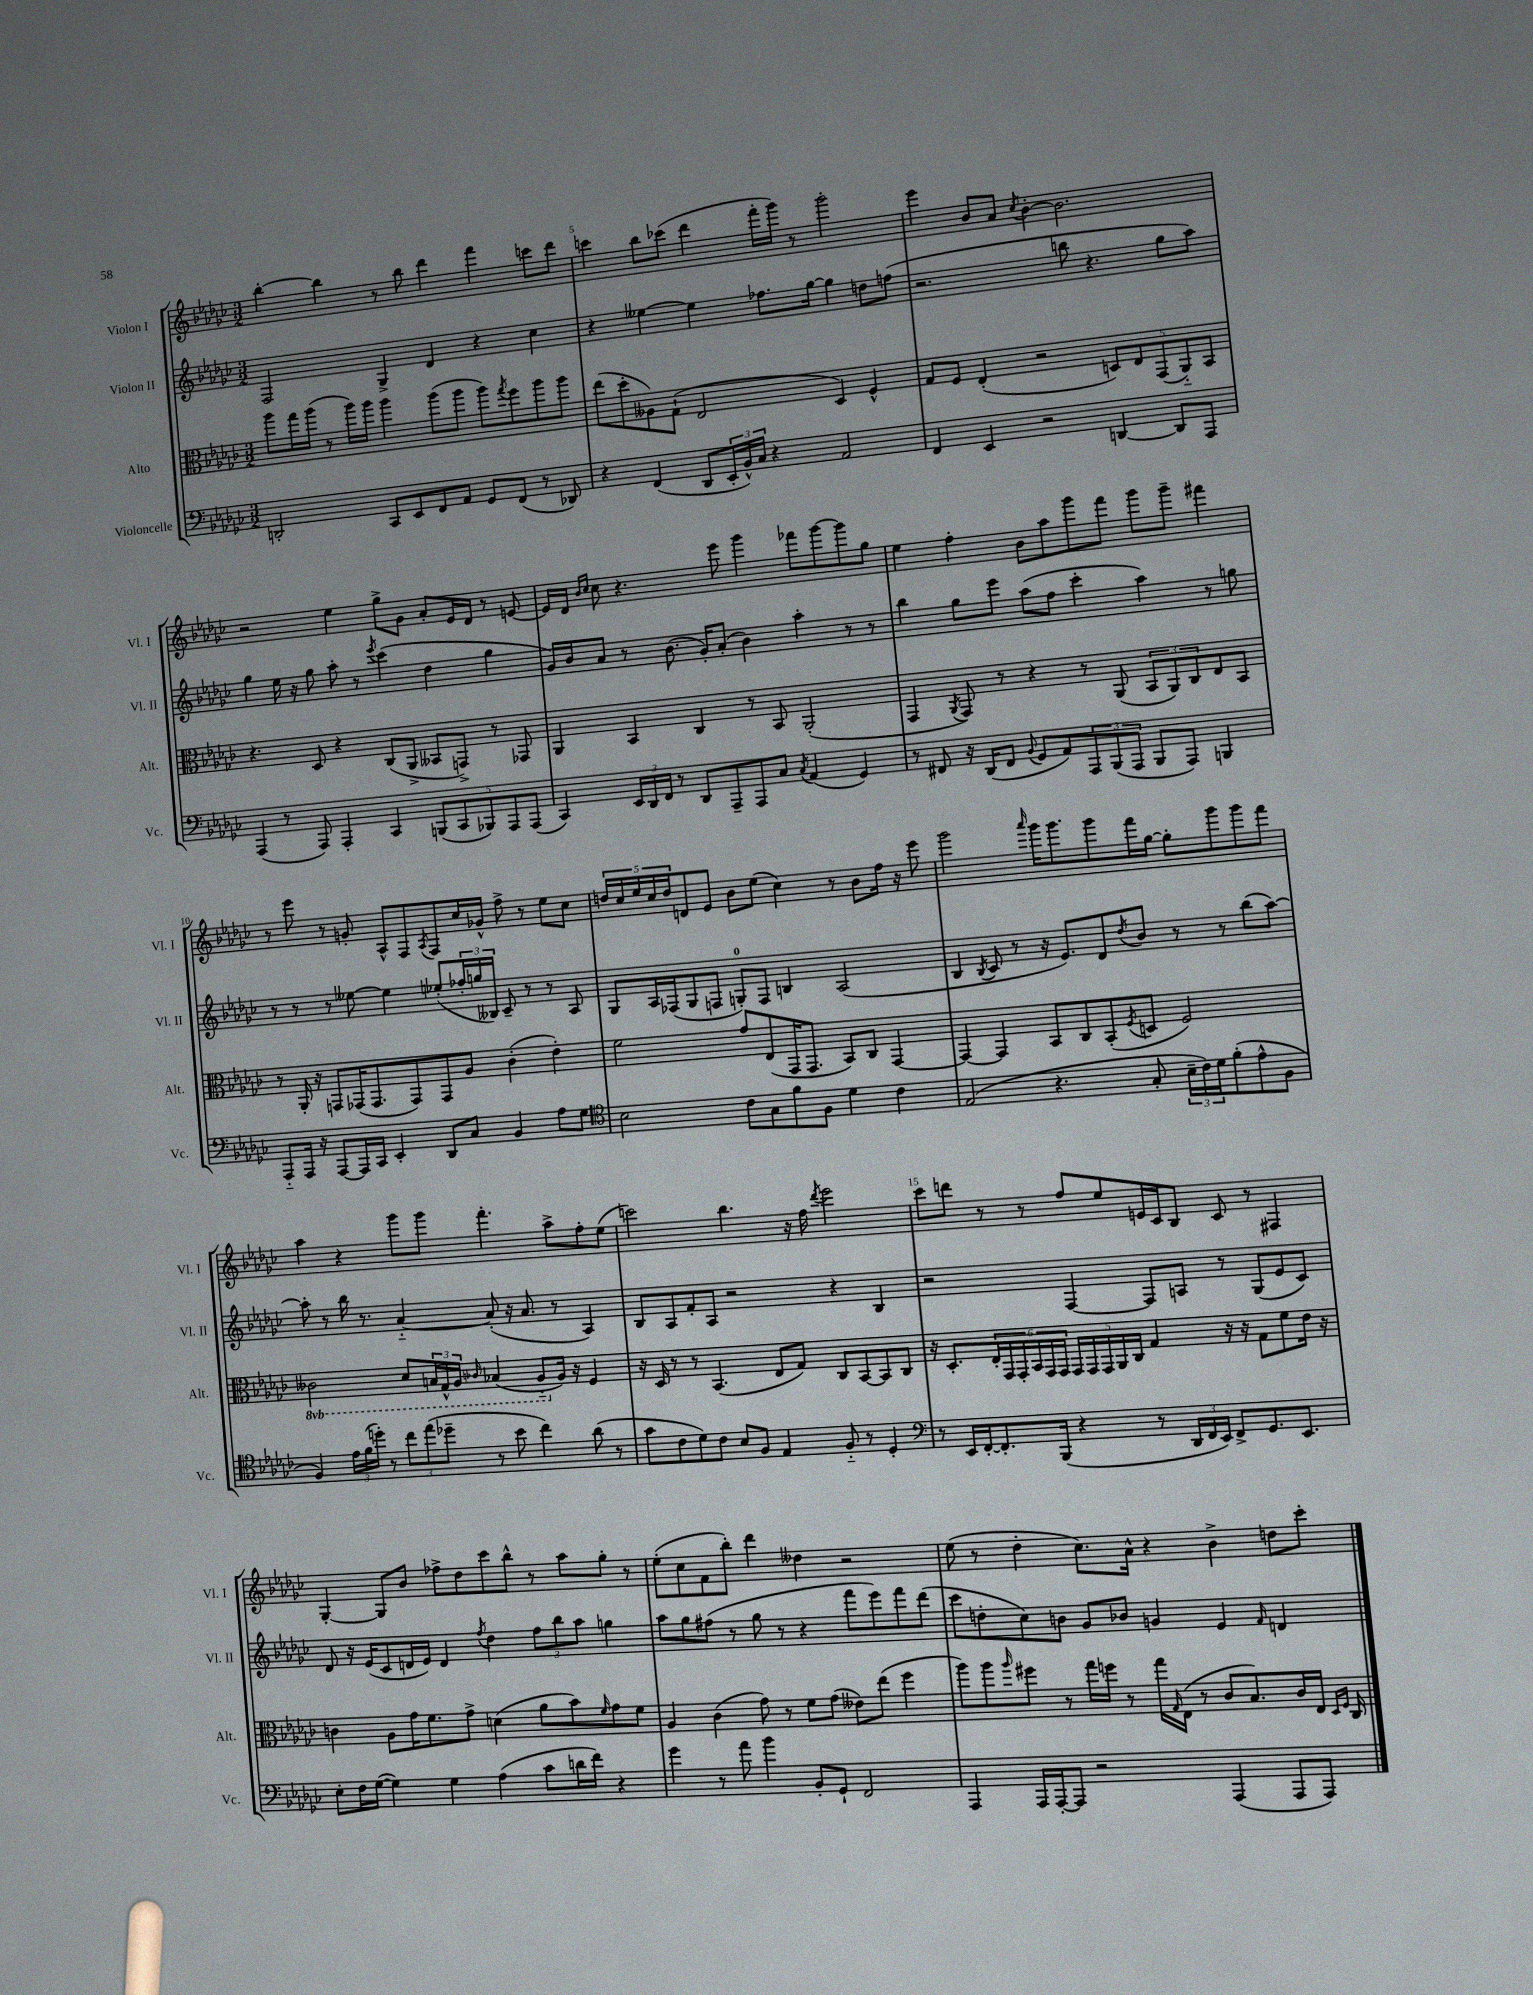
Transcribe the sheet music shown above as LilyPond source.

<<
\new StaffGroup <<
\new Staff = "s0" \with { instrumentName = "Violon I" shortInstrumentName = "Vl. I" } {
    \clef treble \key ges \major \numericTimeSignature \time 3/2
    bes''4~-. bes''4 r8 bes''8 des'''4 f'''4 c'''8 des'''8 |
    c'''4 bes''8 ces'''8( des'''4 f'''16-. ges'''16) r8 ges'''2-. |
    ees'''4 bes'8 aes'8 \acciaccatura { ces''8 } bes'4~-. bes'2. |
    r2 ees''4 ges''8-> ges'8 aes'8-. ees'16 des'16 r8 e'8~ |
    e'16 des'16 \grace { bes'16 ces''16 } ces''8 r4. ees'''8 ges'''4 fes'''8 ges'''8~ ges'''8 ges''8 |
    ees''4 f''4-. bes'8 aes''8 ges'''8 f'''8 ges'''8 ges'''8-- fis'''4 |
    r8 ees'''8 r8 g'8-. aes8-^ f8 \acciaccatura { aes8 } f8 ces''16 ges'16-^ f''8-> r8 ees''8 ces''8 |
    \tuplet 5/4 { d''16 ces''16 ees''16 ces''16 d''16 } d'8 ees'8 bes'8 ees''8( ces''4) r8 bes'8 f''16 r16 ees'''8 |
    ges'''2 \grace { aes'''16 } ges'''16 ges'''8. ges'''8 f'''16 ges''16~ ges''8-. ges'''8 ges'''8 f'''8 |
    aes''4 r4 ges'''8 ges'''8 f'''4.-. aes''8-> f''8-. ees''8( |
    c'''2) bes''4. r16 f''16 \acciaccatura { des'''8 } ees'''2 |
    ces'''8 d'''8 r8 r8 f''8 ees''8 e'16 ces'16 bes8 ces'8 r8 fis4 |
    ges4~-. ges8 bes'8 fes''8-> des''8 ces'''8 bes''8-^ r8 aes''8 ges''8-. r8 |
    ees''8-.( ces''8 f'8 bes''8-.) des'''4 deses''4 r2 |
    ees''8( r8 des''4-. ces''8.) aes'16-^ r4 bes'4-> d''8 ces'''8-. \bar "|." |
}
\new Staff = "s1" \with { instrumentName = "Violon II" shortInstrumentName = "Vl. II" } {
    \clef treble \key ges \major \numericTimeSignature \time 3/2
    f2 ges4-> des'4 r4 ces''4 |
    r4 eeses''4~ eeses''4 fes''8. ges''16~ ges''4 d''8 f''8( |
    r2. b''8 r4. ges''8 aes''8) |
    ges''4 ees''16 r16 ges''8 aes''8-. r8 \acciaccatura { ees'''8 } ces'''4( des''4 ges''4 |
    ges'16) bes'16 aes'8 r8 bes'8.( ges'16-.) aes'8-.( bes'4) aes''4-. r8 r8 |
    bes''4 ges''8 ees'''8 aes''8( f''8 ces'''4-. aes''4) r8 g''8 |
    r8 r8 r8 eeses''8~ eeses''4 ees''8-.( \tuplet 3/2 { fes''16-. g''16 beses16) } ces'8-- r8 r8 aes8 |
    ges8 aes16 fes16( ges8 f8 g8-0-.) f8 b4 aes2( |
    bes4 \acciaccatura { bes8 } ces'8 r8 r16 ees'8.) des'8 \acciaccatura { des''8 } bes'8 r8 r8 bes''8( aes''8~) |
    aes''8-. r8 bes''16 r8. aes'4~-_ aes'8-.( r16 aes'8. r8 aes4) |
    bes8 aes8 f'8-. aes8 r2 r4 bes4 |
    r2 f4~ f8 a8 r8 ges8( ees'8 ces'8) |
    des'8 r16 ees'16( ces'8 d'16 ees'16) d'4 \acciaccatura { f''8 } des''4 \tuplet 3/2 { f''8 bes''8 aes''8 } g''4 |
    aes''8 ges''8 fis''8( r8 ges''8 r8 r4 f'''8 ees'''8) f'''8 des'''8( |
    ces'''8 d''8-. ces''8) b'8 ges'8 bes'8 g'4 ees'4 \grace { f'16 } d'4 \bar "|." |
}
\new Staff = "s2" \with { instrumentName = "Alto" shortInstrumentName = "Alt." } {
    \clef alto \key ges \major \numericTimeSignature \time 3/2 \set Staff.ottavationMarkups = #ottavation-simple-ordinals
    aes''8 ges''16 aes''16( r8 aes''16) aes''16 aes''4 aes''8( aes''8 aes''8) \acciaccatura { ges''8 } f''8 aes''8 aes''8 |
    ees''8( des''8-. aeses8) ges8-!( ees2 des4) f4-^ |
    ges8 f8 ees4-.( r2 \tuplet 5/4 { d8) ees8 ges,8( aes,8-_) bes,8 } |
    r4. des8 r4 ces8( aes,8-> beses,8 g,8->) r8 ges,8 |
    aes,4 bes,4 ces4 r8 bes,8 aes,2-.( |
    ges,4 \acciaccatura { aes,8 } ges,8) r8 r4 r8 aes,8( \tuplet 3/2 { bes,8 aes,8) ces8 } ees8 bes,8 |
    r8 aes,16-. r16 g,8 ges,16( ges,8. ges,8) ges,8 aes8 ces'4-.( ees'4-.) |
    f'2 ges'8 ees8( ges,16 ges,8. bes,8) ces8 ges,4~ |
    ges,4~ ges,4 bes,8 ces8 bes,8-.( \acciaccatura { f8 } d8 f2) |
    \ottava #-1 ceses2 des8 \tuplet 3/2 { b,16 ges,16-^ aes,16 } \grace { ces16 } bes,4( aes,8-_ \ottava #0 aes16) r16 f4 |
    r16 des16 r8 r8 bes,4.( ees8 ges8) ces8 bes,8~ bes,8 ces8 |
    r16 des8.-. \tuplet 6/4 { ees16-. ges,16 ges,16-. bes,16 ges,16 ges,16 } \tuplet 5/4 { ges,16 ges,16 ges,16 aes,16 ces16 } ges4 r16 r16 ges8 f'8 ees'16 r16 |
    c'4 aes8 ges'16 f'8. ges'8-> d'4( aes'8 bes'8) \grace { f'16 } ges'8 f'8 |
    aes4 ces'4( ges'8) r8 f'8 ges'8( eeses'8) ees''8( f''4 |
    aes''8) aes''8 \grace { aes''16 } fis''8 r8 ges''16 f''16 r8 ges''16 \grace { ges16 } ees16( r8 ces'8 bes8.) ces'16 ees16 \grace { des16 f16 } ces16 \bar "|." |
}
\new Staff = "s3" \with { instrumentName = "Violoncelle" shortInstrumentName = "Vc." } {
    \clef bass \key ges \major \numericTimeSignature \time 3/2
    d,2-. ces,8 ees,8 f,8 aes,8 ges,8 f,8( r8 des,8) |
    r4 f,4( des,8 \tuplet 3/2 { ees,16-. bes,16-^) ces16 } r4 aes,2 |
    f,4 ees,4 r2 d,4~ d,8 aes,,8 |
    aes,,4( r8 aes,,8) aes,,4-. ces,4 \tuplet 5/4 { b,,8( ces,8 bes,,8) aes,,8 aes,,8( } |
    ces,4) \tuplet 3/2 { ees,16 des,16 f,16 } r8 des,8 aes,,8-- aes,,8 ces8 \acciaccatura { ces8 } aes,4( ges,4) |
    r8 fis,8 r16 des,16( fis,8 \appoggiatura { bes,8 } ges,8 aes,8) \tuplet 3/2 { aes,,8 bes,,8( aes,,8 } bes,,8 aes,,8) b,,4 |
    aes,,8-_ aes,,16 r16 aes,,8~ aes,,16 ces,16 ees,4-. des,8 ces8 bes,4 aes8 ges8 |
    \clef tenor bes2 ces'8 ges8 f'8 f8 des'4 ces'4 |
    ees2( r4. ges8-. \tuplet 3/2 { bes16-- ces'16) des'16 } f'8-.( ees'8-^ f8 |
    f4) \tuplet 3/2 { ees'16 f'16( d''16-.) } r8 \tuplet 3/2 { ces''8 ees''8( des''8-- } r8 bes'8 ces''4) aes'8( r8 |
    ges'8 ces'8 des'8) ces'8 bes8 f8 ees4 f8-_ r8 des4-. |
    \clef bass r8 ees,16 f,16~-. f,8.-. bes,,16( r4 r8 \tuplet 3/2 { des,16 f,16 ees,16) } f,8-> ges,8. ees,8. |
    ees8-. f16 ges16~( ges4) ges4 aes4( ces'8 d'16 f'16) r4 |
    ges'4 r8 aes'8 bes'4 bes,8-. ges,8-! f,2 |
    aes,,4 aes,,16 aes,,16~-. aes,,8 r2 aes,,4( aes,,8 aes,,8) \bar "|." |
}
>>
>>
\layout { \context { \Score currentBarNumber = #4 \override BarNumber.break-visibility = ##(#f #t #t) barNumberVisibility = #(every-nth-bar-number-visible 5) } }
